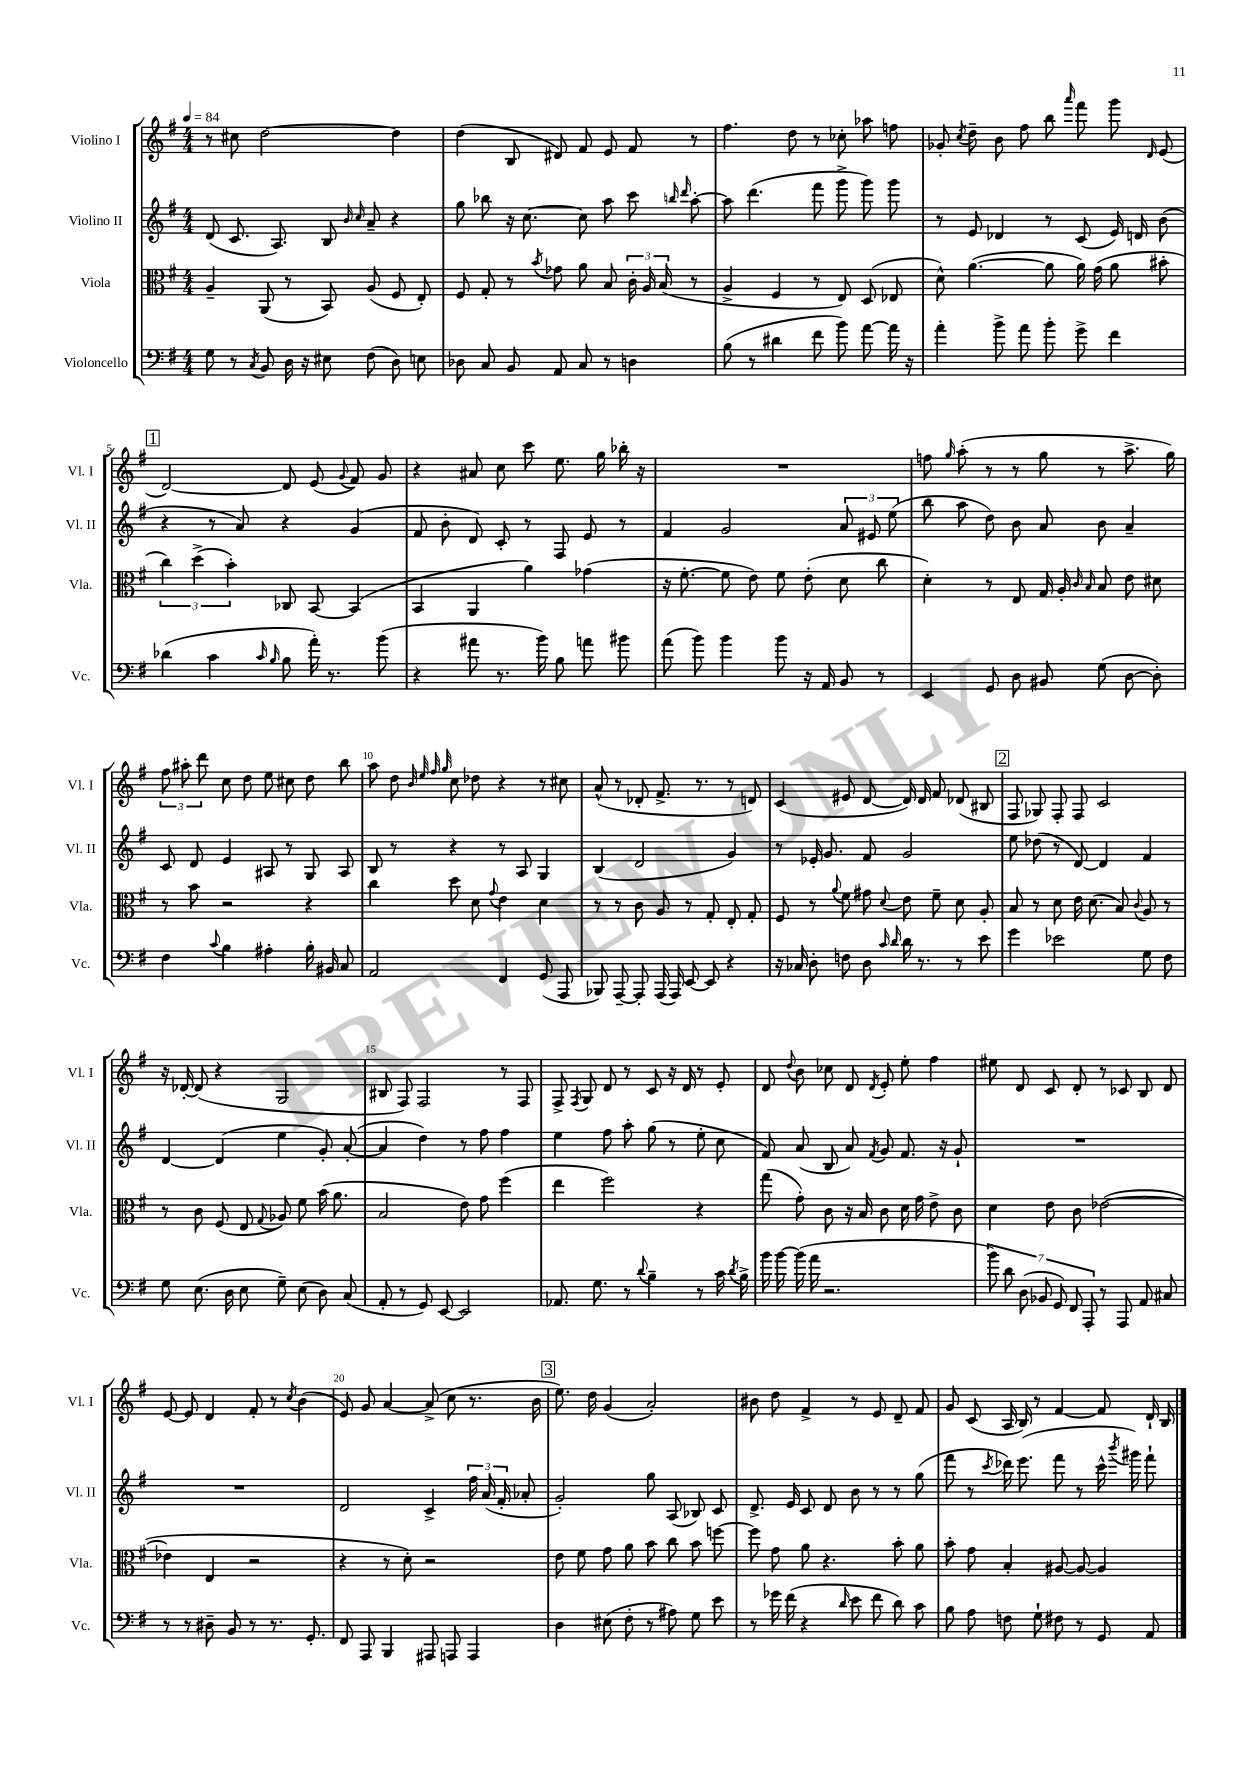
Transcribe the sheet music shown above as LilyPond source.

<<
\new StaffGroup <<
\new Staff = "s0" \with { instrumentName = "Violino I" shortInstrumentName = "Vl. I" } {
    \clef treble \key g \major \numericTimeSignature \time 4/4 \tempo 4 = 84
    \autoBeamOff r8 cis''8 d''2~ d''4 |
    d''4( b8 dis'8) fis'8 e'8 fis'8 r8 |
    fis''4. d''8 r8 ces''8-. aes''8 f''8 |
    ges'8-. \acciaccatura { c''8 } d''8-- b'8 fis''8 b''8 \grace { a'''16 } fis'''8 g'''8 \grace { d'16 } e'8( |
    \mark \markup { \box "1" } d'2~) d'8 e'8( \appoggiatura { g'8 } fis'8) g'8 |
    r4 ais'8 c''8 c'''8 e''8. g''16 bes''16-. r16 |
    R1 |
    f''8 \grace { g''16 } a''8-.( r8 r8 g''8 r8 a''8.-> g''16) |
    \tuplet 3/2 { fis''8 ais''8-. d'''8 } c''8 d''8 e''8 cis''8 d''8 b''8 |
    a''8 d''8 \grace { b'32 e''32 fis''32 g''32 } c''8 des''8 r4 r8 cis''8 |
    a'8-^( r8 des'8-. fis'8.-> r8. r8 d'8) |
    c'4( eis'8 d'8~ d'16) d'16 fis'8 des'8( bis8 |
    \mark \markup { \box "2" } fis8 ges8) fis8-. fis8 c'2 |
    r16 des'16~-. des'8( r4 g2 |
    bis8 fis8) fis2 r8 fis8 |
    fis8-> \acciaccatura { fis8 } g8 d'8 r8 c'8 r16 d'16 r8 e'8-. |
    d'8 \appoggiatura { d''8 } b'8 ces''8 d'8 \acciaccatura { d'8 } e'8-. e''8-. fis''4 |
    eis''8 d'8 c'8 d'8-. r8 ces'8 b8 d'8 |
    e'8~ e'8 d'4 fis'8-. r8 \acciaccatura { c''8 } b'4( |
    e'8) g'8 a'4~ a'8->( c''8 r8. b'16 |
    \mark \markup { \box "3" } e''8.) d''16 g'4( a'2-.) |
    bis'8 d''8 fis'4-> r8 e'8 d'8-- fis'8 |
    g'8 c'8( a16 b16) r8 fis'4~ fis'8 d'16-! b16 \bar "|." |
}
\new Staff = "s1" \with { instrumentName = "Violino II" shortInstrumentName = "Vl. II" } {
    \clef treble \key g \major \numericTimeSignature \time 4/4
    \autoBeamOff d'8( c'8. a8.) b8 \grace { b'16 c''16 } a'8-- r4 |
    g''8 bes''8 r16 c''8.~ c''8 a''8 c'''8 \grace { b''16 d'''16 } a''8~-. |
    a''8 d'''4.( fis'''8 g'''8-> g'''8) g'''8 |
    r8 e'8 des'4 r8 c'8( e'16) d'16 b'8( |
    \mark \markup { \box "1" } r4 r8 a'8) r4 g'4( |
    fis'8 b'8-. d'8) c'8-. r8 fis8 e'8 r8 |
    fis'4 g'2 \tuplet 3/2 { a'8 eis'8 e''8( } |
    b''8 a''8 d''8) b'8 a'8 b'8 a'4-- |
    c'8 d'8 e'4 ais8 r8 g8 ais8 |
    b8 r8 r4 r8 a8 g4 |
    b4( d'2 g'4) |
    r8 ees'16-. g'8. fis'8 g'2 |
    \mark \markup { \box "2" } e''8 des''8( r8 d'8~) d'4 fis'4 |
    d'4~ d'4( e''4 g'8-.) a'8~-.( |
    a'4 d''4) r8 fis''8 fis''4 |
    e''4 fis''8 a''8-. g''8( r8 e''8-. c''8 |
    fis'8) a'8( b8 a'8) \acciaccatura { fis'8 } g'8 fis'8. r16 g'8-! |
    R1 |
    R1 |
    d'2 c'4-> \tuplet 3/2 { fis''16 a'16( fis'16-. } aes'8-. |
    \mark \markup { \box "3" } g'2-.) g''8 a8( bes8) c'8 |
    d'8.-> e'16 c'8 d'8 b'8 r8 r8 g''8( |
    fis'''8 r8 \acciaccatura { c'''8 } des'''16) e'''8.( fis'''8 r8 c'''16-^ \acciaccatura { b'''8 } gis'''16) fis'''8-! \bar "|." |
}
\new Staff = "s2" \with { instrumentName = "Viola" shortInstrumentName = "Vla." } {
    \clef alto \key g \major \numericTimeSignature \time 4/4
    \autoBeamOff a4-- a,8( r8 b,8) a8( fis8 e8-.) |
    fis8 g8-. r8 \acciaccatura { b'8 } ges'8 a'8 b8 \tuplet 3/2 { c'16-. a16 b16( } r8 |
    a4-> fis4 r8 e8) d8( ees8 |
    d'8-^) a'4.~( a'8 a'16) g'16( a'8 bis'8-. |
    \mark \markup { \box "1" } \tuplet 3/2 { c''4) d''4->( b'4-.) } ces8 b,8~ b,4( |
    b,4 a,4 a'4) ges'4( |
    r16 fis'8.~-. fis'8 e'8) fis'8 e'8-.( d'8 c''8 |
    d'4-.) r8 e8 g16 a16-. \grace { c'16 b16 } b8 e'8 dis'8 |
    r8 b'8 r2 r4 |
    c''4 d''8 d'8 \appoggiatura { g'8 } e'4 d'4 |
    r8 r8 c'8 a8 r8 g8-. e8-. g8-. |
    fis8 r8 \appoggiatura { a'8 } fis'8 gis'8 \appoggiatura { d'8 } e'8 fis'8-- d'8 a8-. |
    \mark \markup { \box "2" } b8 r8 d'8 e'16 d'8.( b8) \appoggiatura { c'8 } a8 r8 |
    r8 c'8 fis8( e8 \appoggiatura { g8 } aes8) fis'8 b'16( a'8. |
    b2 e'8) g'8 fis''4( |
    e''4 fis''2) r4 |
    g''8( g'8-.) c'8 r16 b16 c'8 d'16 g'16 e'8-> c'8 |
    d'4 e'8 c'8 ees'2~( |
    ees'4 e4 r2 |
    r4 r8 d'8-.) r2 |
    \mark \markup { \box "3" } e'8 fis'8 g'8 a'8 b'8 c''8 b'8 f''8~ |
    f''8 g'8 a'8 r4. b'8-. a'8 |
    b'8-. g'8 b4-. ais8~ ais8~ ais4 \bar "|." |
}
\new Staff = "s3" \with { instrumentName = "Violoncello" shortInstrumentName = "Vc." } {
    \clef bass \key g \major \numericTimeSignature \time 4/4
    \autoBeamOff g8 r8 \acciaccatura { c8 } b,8 d16 r16 eis8 fis8( d8) e8 |
    des8 c8 b,8 a,8 c8 r8 d4 |
    b8( r8 dis'4 fis'8 b'8) a'8~ a'16 r16 |
    a'4-. b'8-> a'8 b'8-. g'8-> fis'4 |
    \mark \markup { \box "1" } des'4( c'4 \grace { c'16 b16 } b8 a'16-.) r8. b'8( |
    r4 ais'8 r8. b'16) b8 a'8 bis'8 |
    a'8( b'8) b'4 b'8 r16 a,16 b,8 r8 |
    e,4 g,8 d8 bis,8 g8( d8~ d8-.) |
    fis4 \appoggiatura { c'8 } b4 ais4-. b16-. bis,16 c8 |
    a,2 fis,4 g,8( a,,8 |
    bes,,8) a,,8~-- a,,8-. a,,16( a,,16) e,8~ e,8 r4 |
    r16 ces16 d8-. f8 d8 \grace { c'16 d'16 } d'16 r8. r8 e'8 |
    \mark \markup { \box "2" } g'4 ees'2 g8 fis8 |
    g8 e8.( d16 e8 g8--) e8( d8) c8( |
    a,8-. r8 g,8) e,8~ e,2 |
    aes,8. g8. r8 \appoggiatura { d'8 } b4-- r8 c'16 \acciaccatura { d'8 } b16-> |
    b'16 b'16~ b'16( a'16 r2. |
    \tuplet 7/4 { b'8) d'8 d8( bes,8 g,8) fis,8 a,,8-. } r8 a,,8 a,8 cis8 |
    r8 r8 dis8-- b,8 r8 r8. g,8.-. |
    fis,8 a,,8 b,,4 ais,,8 a,,8 a,,4 |
    \mark \markup { \box "3" } d4 eis8( fis8-. r8 ais8) g8 e'8 |
    r8 ges'16 fis'16( r4 \grace { d'16 } e'8 fis'8 d'8) c'8 |
    b8 a8 f8 g8-! fis8 r8 g,8 a,8 \bar "|." |
}
>>
>>
\layout { \context { \Score \override BarNumber.break-visibility = ##(#f #t #t) barNumberVisibility = #(every-nth-bar-number-visible 5) } }
